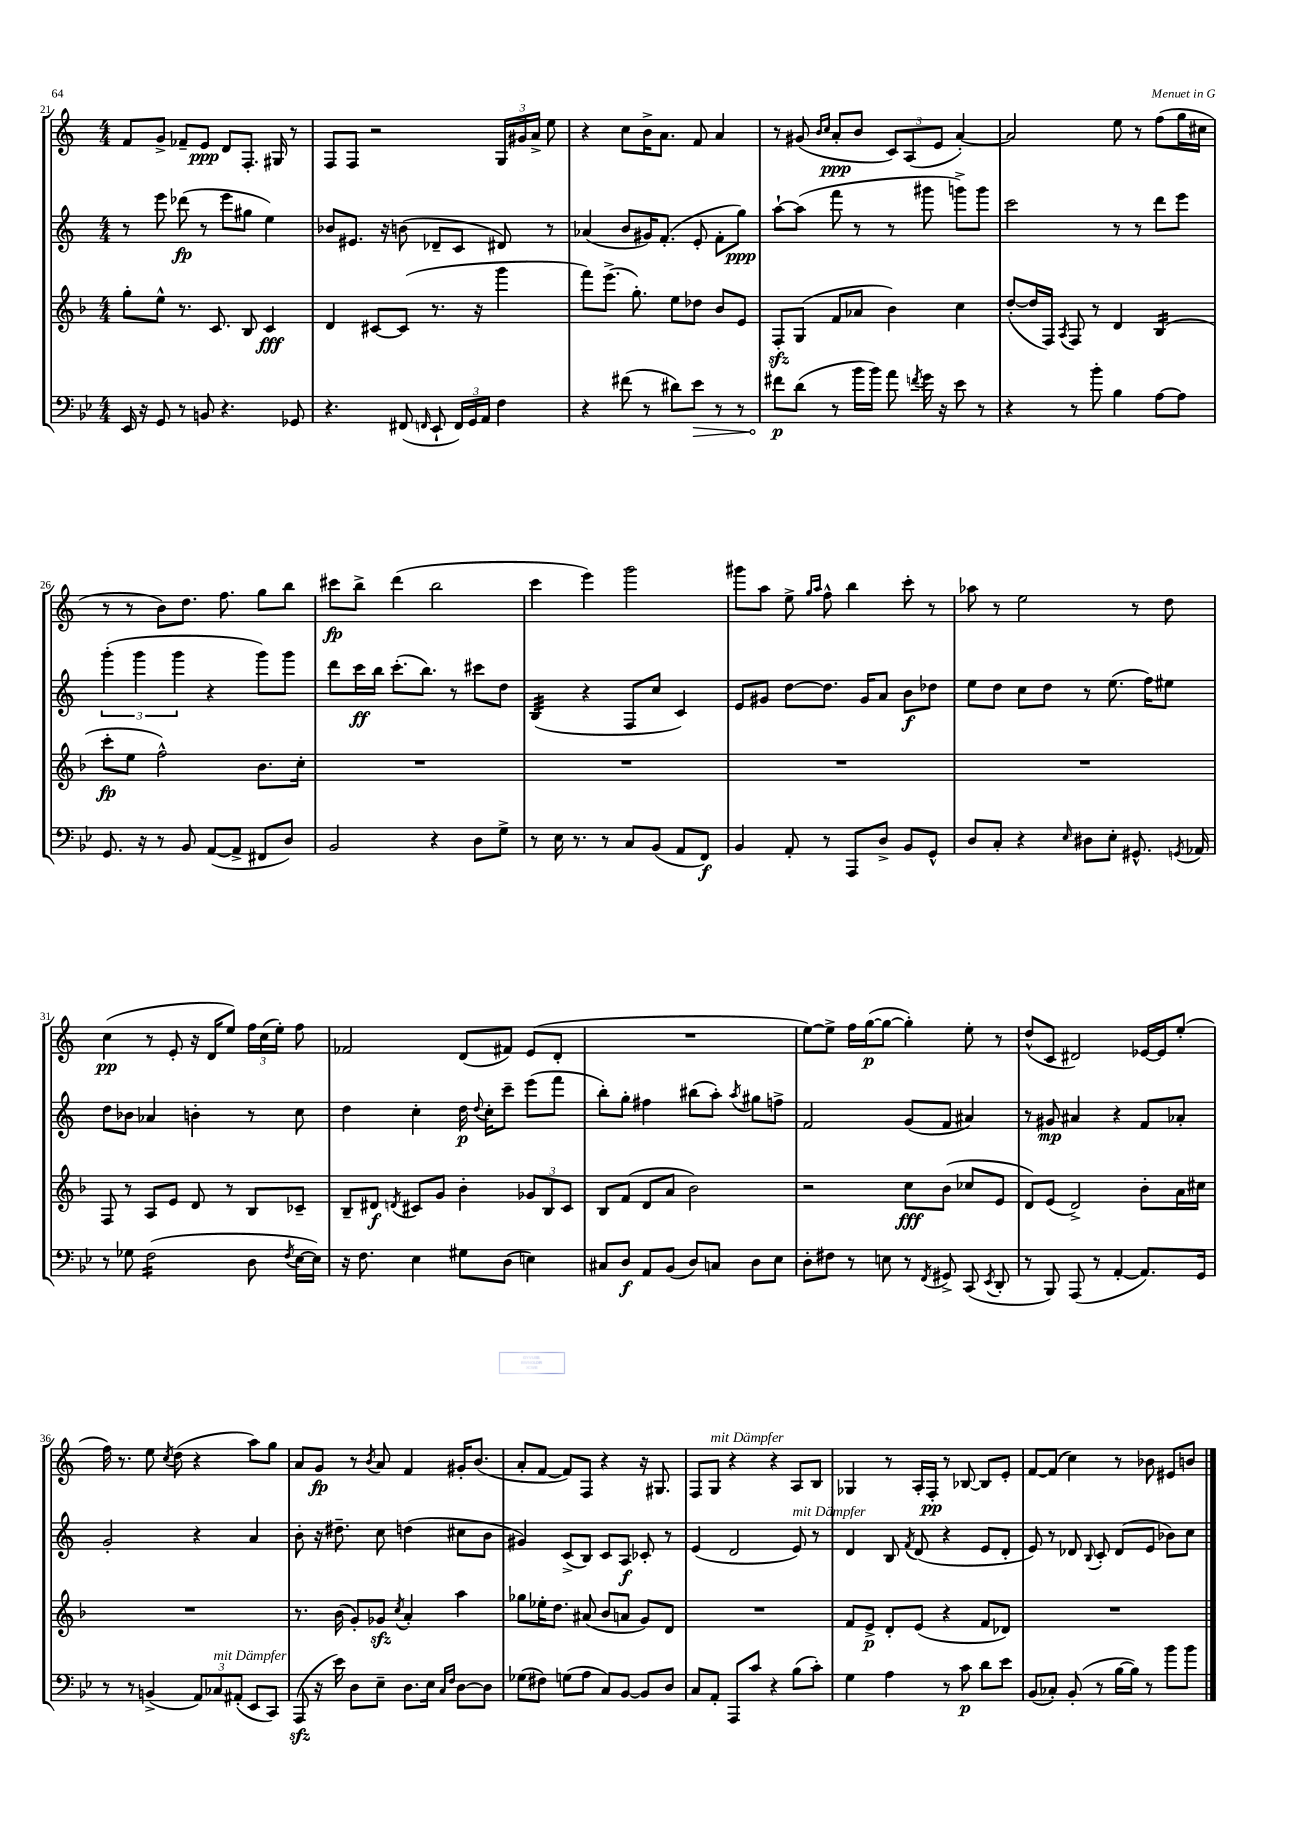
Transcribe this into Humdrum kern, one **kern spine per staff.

**kern	**kern	**kern	**kern
*staff4	*staff3	*staff2	*staff1
*clefF4	*clefG2	*clefG2	*clefG2
*k[b-e-]	*k[b-]	*k[]	*k[]
*M4/4	*M4/4	*M4/4	*M4/4
16EE-/	8gg'\L	8r	8f/L
16r	.	.	.
8GG/	8ee^^\J	8eee\	8g^/J
8r	8.r	(8ddd-\	8f-~/L
8BB/	.	8r	8e/J
.	8.c/	.	.
4.r	.	8eee\L	8d/L
.	8B-/	8gg#\J	8.F'/J
.	4c/	4ee\)	.
.	.	.	16G#/
8GG-/	.	.	8r
=	=	=	=
4.r	4d/	8b-/L	8F/L
.	.	8.e#/J	8F/J
.	[8c#/L	.	2r
.	.	16r	.
(8FF#/	(8c#/]J	(8b\	.
16qqFF/	.	.	.
8EE-`/	8.r	8d-~/L	.
24FF/LL)	.	8c/J	.
24GG/	.	.	.
.	16r	.	.
24AA/JJ	.	.	.
4F\	4ggg\	8d#/)	24G/LL
.	.	.	24g#/
.	.	.	24a^/JJ
.	.	8r	8ee\
=	=	=	=
4r	8fff\L)	(4a-/	4r
.	(8.eee^\J	.	.
(8f#\	.	8b/L	8cc\L
.	8.gg'\)	.	.
8r	.	16g#/K)	16b^\K
.	.	(8.f'/J	8.a\J
8d#\L)	8ee\L	.	.
8e-\J	8dd-\J	8e'/	8f/
8r	8b-/L	8f'\L	4a/
8r	8e/J	8gg\J)	.
=	=	=	=
8f#\L	8F'/L	[8aa`\L	8r
(8d\J	(8G/J	(8aa\]J	(8g#/
.	.	.	16qqb/LL
.	.	.	16qqcc/JJ
8r	8f/L	8fff\	8a'/L
16b-\LL	8a-/J	8r	8b/J
16b-\JJ)	.	.	.
8a\	4b-\)	8r	12c/L)
.	.	.	(12A/
8qf/	.	.	.
16g\	.	8ggg#\	.
.	.	.	12e/J
16r	.	.	.
8e-\	4cc\	8ggg^\L)	[4a'/)
8r	.	8ggg\J	.
=	=	=	=
4r	([8dd'/L	2ccc\	2a/]
.	16dd/]L	.	.
.	16F/JJ)	.	.
.	8qA/	.	.
8r	8F/	.	.
8b-'\	8r	.	.
4B-\	4d/	8r	8ee\
.	.	8r	8r
[8A\L	(4B-/	8ddd\L	(8ff\L
8A\]J	.	8eee\J	16gg\L
.	.	.	16cc#\JJ
=	=	=	=
8.GG/	8ccc'\L	(6ggg'\	8r
.	8ee\J	.	8r
.	.	6ggg\	.
16r	.	.	.
8r	2ff^^\)	.	8b\L)
.	.	6ggg\	.
8BB-/	.	.	8.dd\J
([8AA/L	.	4r	.
.	.	.	8.ff\
8AA^/]J	.	.	.
8FF#/L	8.b-\L	8ggg\L)	8gg\L
8D/J)	.	8ggg\J	8bb\J
.	16cc'\Jk	.	.
=	=	=	=
2BB-/	1r	8ddd\L	8ccc#\L
.	.	16ccc\L	8bb^\J
.	.	16bb\JJ	.
.	.	(8.ccc'\L	(4ddd\
.	.	8.bb\J)	.
4r	.	.	2bb\
.	.	8r	.
8D\L	.	8ccc#\L	.
8G^\J	.	8dd\J	.
=	=	=	=
8r	1r	(4B/	4ccc\
16E-\	.	.	.
8.r	.	.	.
.	.	4r	4eee\)
8r	.	.	.
8C/L	.	8F/L	2ggg\
(8BB-/J	.	8cc/J	.
8AA/L	.	4c/)	.
8FF/J)	.	.	.
=	=	=	=
4BB-/	1r	8e/L	8ggg#\L
.	.	8g#/J	8aa\J
8AA'/	.	[8dd\L	8ee^\
.	.	.	16qqgg/LL
.	.	.	16qqaa/JJ
8r	.	8.dd\]J	8ff^^\
8AAA/L	.	.	4bb\
.	.	16g#/LK	.
8D^/J	.	8a/J	.
8BB-/L	.	8b\L	8ccc'\
8GG^^/J	.	8dd-\J	8r
=	=	=	=
8D/L	1r	8ee\L	8aa-\
8C'/J	.	8dd\J	8r
4r	.	8cc\L	2ee\
.	.	8dd\J	.
16qqE-/	.	.	.
8D#\L	.	8r	.
8E-'\J	.	(8.ee\	.
8.GG#^^/	.	.	8r
.	.	16ff\LK)	.
.	.	8ee#\J	8dd\
8qGG/	.	.	.
16AA-/	.	.	.
=	=	=	=
8r	8F/	8dd\L	(4cc\
8G-\	8r	8b-\J	.
(2F\	8A/L	4a-/	8r
.	8e/J	.	8e'/
.	8d/	4b'\	16r
.	.	.	16d/LK
.	8r	.	8ee/J)
8D\	8B-/L	8r	24ff\LL
.	.	.	(24cc\
.	.	.	24ee'\JJ)
8qF/	.	.	.
[16E-\LL	8c-~/J	8cc\	8ff\
16E-\]JJ)	.	.	.
=	=	=	=
16r	8B-~/L	4dd\	2f-/
8.F\	.	.	.
.	8d#/J	.	.
.	8qd/	.	.
4E-\	8c#/L	4cc'\	.
.	8g/J	.	.
8G#\L	4b-'\	16dd\	(8d/L
.	.	8qqdd/	.
.	.	16cc'\LK	.
(8D\J	.	8ccc~\J	8f#/J)
4E\)	12g-/L	(8eee\L	(8e/L
.	12B-/	.	.
.	.	8fff\J	8d'/J
.	12c#/J	.	.
=	=	=	=
8C#/L	8B-/L	8bb'\L)	1r
8D/J	(8f/J	8gg'\J	.
8AA/L	8d/L	4ff#\	.
(8BB-/J	8a/J	.	.
8D/L)	2b-\)	(8bb#\L	.
8C/J	.	8aa'\J)	.
.	.	8qaa/	.
8D\L	.	8gg#\L	.
8E-\J	.	8ff^\J	.
=	=	=	=
8D'\L	2r	2f/	[8ee\L)
8F#\J	.	.	8ee^\]J
8r	.	.	16ff\LL
.	.	.	([16gg\J
8E\	.	.	8gg\_J
8r	8cc\L	(8g/L	4gg'\])
8qFF/	.	.	.
8GG#^/	(8b-\J	8f/J	.
(8CC/	8cc-/L	4a#/)	8ee'\
8qEE-/	.	.	.
8DD'/	8e/J	.	8r
=	=	=	=
8r	8d/L)	8r	(8dd^^/L
8BBB-/)	(8e/J	8g#/	8c/J
(8AAA/	2d^/)	4a#/	2d#/)
8r	.	.	.
[4AA'/	.	4r	.
8.AA/]L)	8b-'\L	8f/L	[16e-/LL
.	.	.	16e-/]J
.	16a\L	8a-'/J	(8ee'/J
16GG/Jk	16cc#\JJ	.	.
=	=	=	=
8r	1r	2g'/	16ff\)
.	.	.	8.r
8r	.	.	.
(4BB^/	.	.	8ee\
.	.	.	8qcc/
.	.	.	(8dd\
12AA/L)	.	4r	4r
12C-/	.	.	.
(12AA#'/J	.	.	.
8EE-/L	.	4a/	8aa\L)
8CC/J)	.	.	8gg\J
=	=	=	=
(8AAA/	8.r	8b'\	8a/L
16r	.	16r	8g/J
16e-\)	(16b-\	8.dd#~\	.
8D\L	8g'/L)	.	8r
.	.	.	8qb/
8E-~\J	8g-/J	8cc\	8a/
.	8qcc/	.	.
8.D\L	4a'/	(4dd\	4f/
16E-\Jk	.	.	.
16qqC/LL	.	.	.
16qqF/JJ	.	.	.
[8D\L	4aa\	8cc#\L	16g#'/LK
.	.	.	(8.b/J
8D\]J	.	8b\J	.
=	=	=	=
(8G-\L	8gg-\L	4g#/)	8a'/L
8F#\J)	16ee-'\K	.	[8f/J
.	8.dd\J	.	.
(8G\L	.	(8c^/L	8f/]L)
8A\J	(8a#/	8B/J)	8F/J
8C/L)	8b-/L	8c/L	4r
[8BB-/J	8a/J	8A/J	.
8BB-/]L	8g/L)	8c-'/	16r
.	.	.	8.G#/
8D/J	8d/J	8r	.
=	=	=	=
8C/L	1r	(4e/	8F/L
8AA'/J	.	.	8G/J
8AAA/L	.	2d/	4r
8c/J	.	.	.
4r	.	.	4r
(8B-\L	.	8e/)	8A/L
8c'\J)	.	8r	8B/J
=	=	=	=
4G\	8f/L	4d/	4G-/
.	8e^/J	.	.
4A\	8d'/L	8B/	8r
.	.	8qf/	.
.	(8e/J	(8d/	16A'/LL
.	.	.	16F'/JJ
8r	4r	4r	8r
8c\	.	.	[8B-/
8d\L	8f/L	8e/L	8B-/]L
8e-\J	8d-/J)	8d'/J	8e'/J
=	=	=	=
(8BB-/L	1r	8e/)	[8f/L
8C-'/J)	.	8r	(8f/]J
(8BB-'/	.	8d-/	4cc\)
.	.	8qqB/	.
8r	.	8c'/	.
[16B-\LL	.	(8d-/L	8r
16B-\]JJ)	.	.	.
8r	.	8e/J	8b-\
8b-\L	.	8b-\L)	8e#/L
8b-\J	.	8cc\J	8b/J
==	==	==	==
*-	*-	*-	*-
